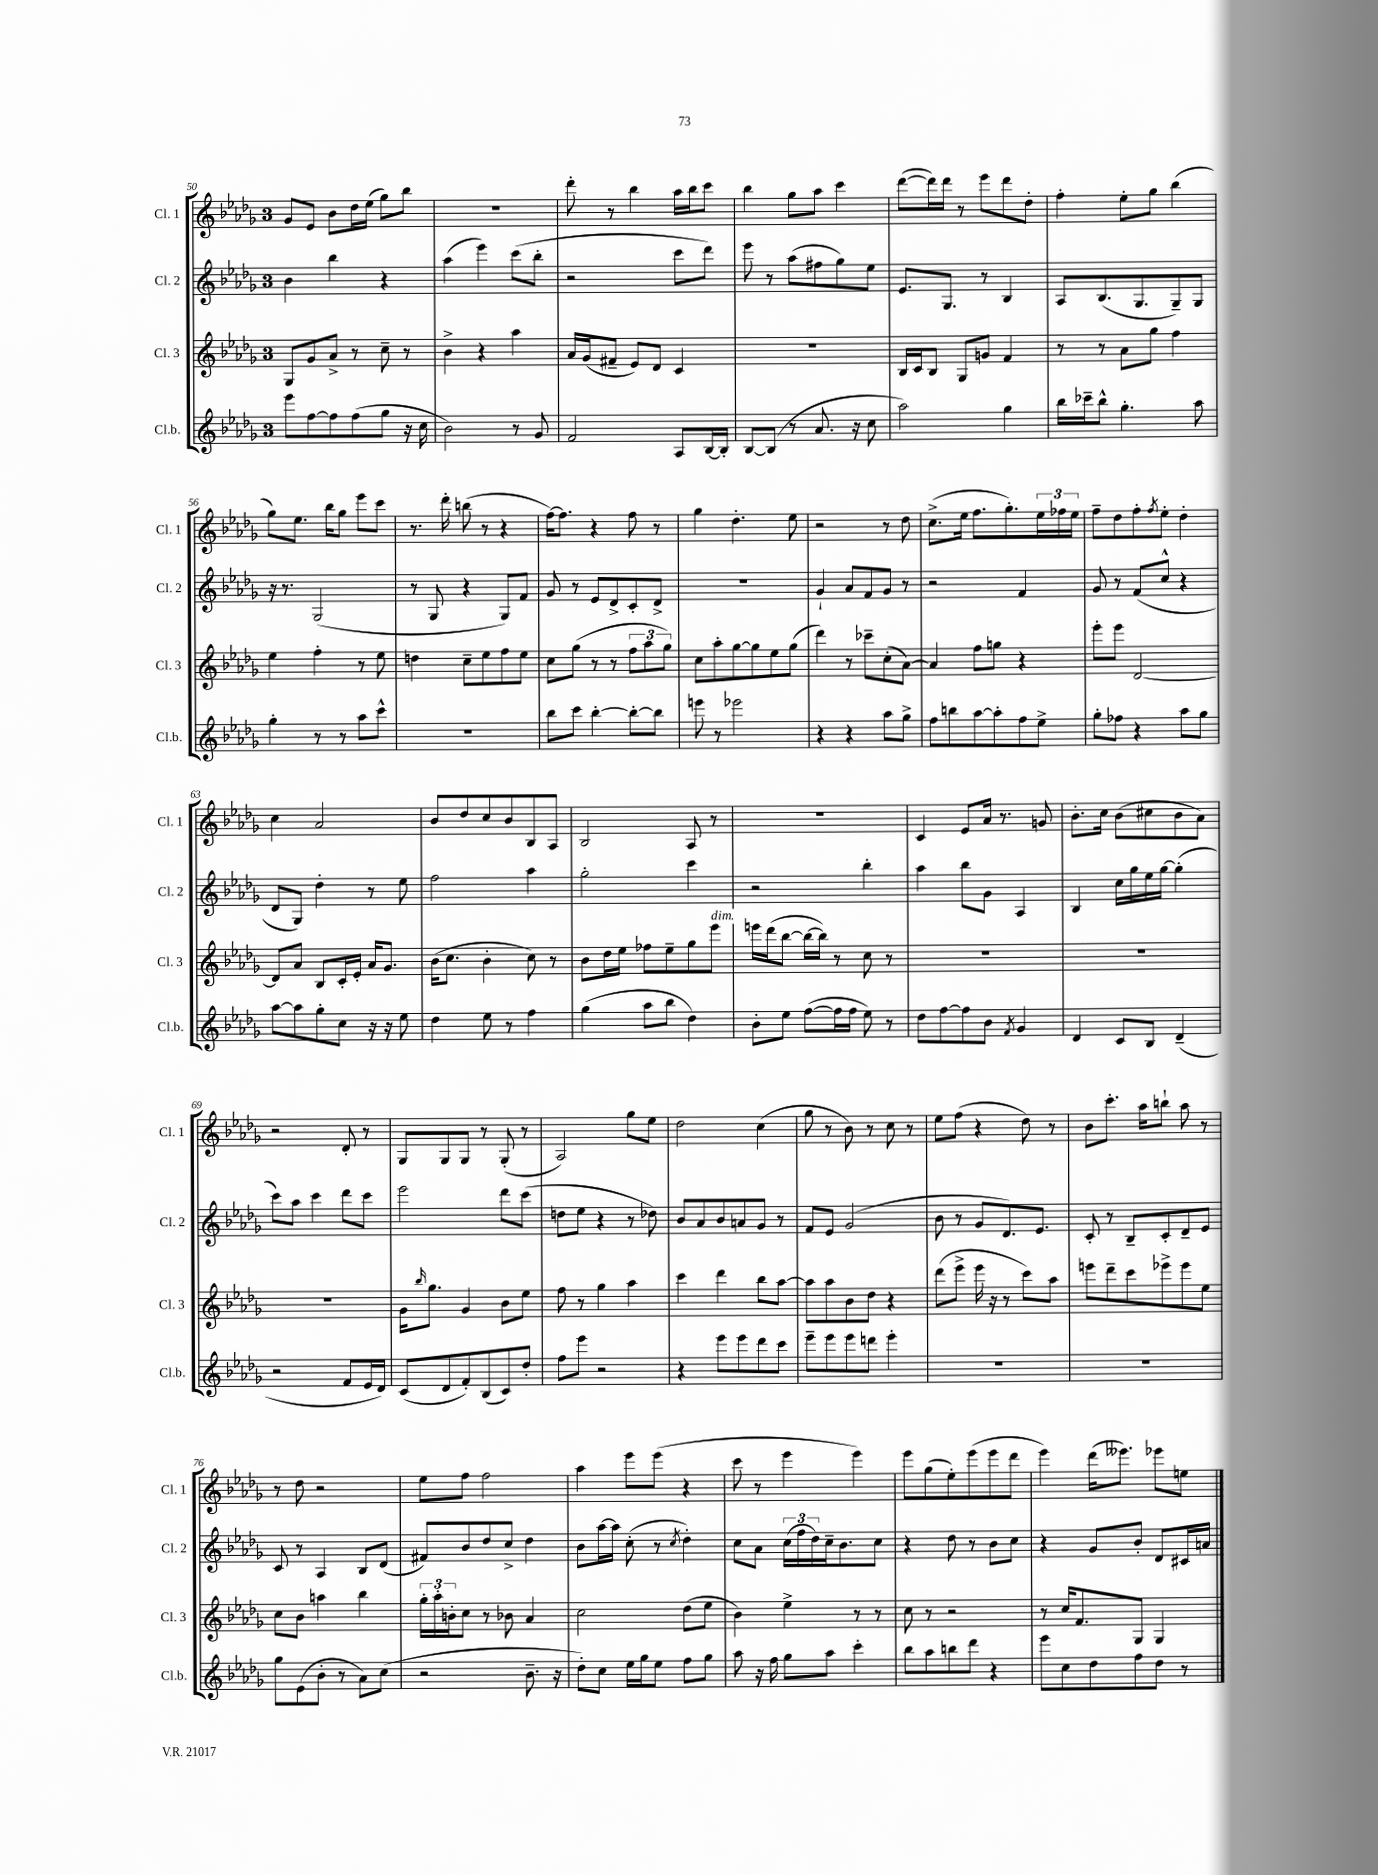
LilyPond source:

<<
\new StaffGroup <<
\new Staff = "s0" \with { instrumentName = "Cl. 1" shortInstrumentName = "Cl. 1" } {
    \clef treble \key des \major \once \override Staff.TimeSignature.style = #'single-digit \time 3/4
    ges'8 ees'8 bes'8 des''16 ees''16( ges''8) bes''8 |
    R2. |
    des'''8-. r8 bes''4 aes''16 bes''16 c'''8 |
    bes''4 ges''8 aes''8 c'''4 |
    des'''8~( des'''16) des'''16 r8 ees'''8 des'''8 des''8-. |
    f''4-. ees''8-. ges''8 bes''4( |
    ges''8) ees''8. bes''16 ges''8 ees'''8 c'''8 |
    r8. des'''16-. b''8( r8 r4 |
    f''16~) f''8. r4 f''8 r8 |
    ges''4 des''4.-. ees''8 |
    r2 r8 des''8 |
    c''8.->( ees''16 f''8. ges''8.-.) \tuplet 3/2 { ees''16 fes''16 ees''16 } |
    f''8-- des''8 f''8-. \acciaccatura { f''8 } ees''8-. des''4-. |
    c''4 aes'2 |
    bes'8 des''8 c''8 bes'8 bes8 aes8 |
    bes2 aes8 r8 |
    R2. |
    c'4 ees'8 aes'16 r8. g'8 |
    bes'8.-. c''16 bes'8( cis''8 bes'8 aes'8) |
    r2 des'8-. r8 |
    ges8 ges8 ges8 r8 ges8-.( r8 |
    aes2) ges''8 ees''8 |
    des''2 c''4( |
    ges''8 r8 bes'8) r8 c''8 r8 |
    ees''8 f''8( r4 des''8) r8 |
    bes'8 c'''8.-. aes''16 b''8-! aes''8 r8 |
    r8 des''8 r2 |
    ees''8 f''8 f''2 |
    aes''4 ees'''8 ees'''8( r4 |
    c'''8 r8 ees'''4 ees'''4) |
    ees'''8 ges''8( ees''8-.) ees'''8( ees'''8 des'''8 |
    ees'''4) des'''16( eeses'''8.) ees'''8 e''8 \bar "|." |
}
\new Staff = "s1" \with { instrumentName = "Cl. 2" shortInstrumentName = "Cl. 2" } {
    \clef treble \key des \major \once \override Staff.TimeSignature.style = #'single-digit \time 3/4
    bes'4 bes''4 r4 |
    aes''4( ees'''4) c'''8( bes''8-. |
    r2 c'''8 des'''8) |
    ees'''8 r8 aes''8( fis''8 ges''8) ees''8 |
    ees'8. ges8. r8 bes4 |
    aes8 bes8.( ges8. ges8--) ges8 |
    r16 r8. ges2( |
    r8 ges8 r4 ges8) f'8 |
    ges'8 r8 ees'8 des'8-> c'8-. des'8-> |
    R2. |
    ges'4-! aes'8 f'8 ges'8 r8 |
    r2 f'4 |
    ges'8 r8 f'8( c''8-^ r4 |
    des'8 ges8) des''4-. r8 ees''8 |
    f''2 aes''4 |
    ges''2-. c'''4 |
    r2 bes''4-. |
    aes''4 bes''8 ges'8 aes4 |
    bes4 c''16 ges''16 ees''16 ges''16~ ges''4-.( |
    c'''8) aes''8 c'''4 des'''8 c'''8 |
    ees'''2 des'''8 c'''8( |
    d''8 ees''8 r4 r8 des''8) |
    bes'8 aes'8 bes'8 a'8 ges'8 r8 |
    f'8 ees'8 ges'2( |
    bes'8 r8 ges'8 des'8.) ees'8. |
    c'8-. r8 bes8-- c'8-. des'8-- ees'8 |
    c'8 r8 aes4 bes8 des'8( |
    fis'8) bes'8 des''8 c''8-> des''4 |
    bes'8 aes''16~ aes''16 c''8-.( r8 \acciaccatura { c''8 } des''4-.) |
    c''8 aes'8 \tuplet 3/2 { c''16( f''16 des''16) } c''16-- bes'8. c''8 |
    r4 des''8 r8 bes'8 c''8 |
    r4 ges'8 bes'8-. des'8 cis'16 a'16 \bar "|." |
}
\new Staff = "s2" \with { instrumentName = "Cl. 3" shortInstrumentName = "Cl. 3" } {
    \clef treble \key des \major \once \override Staff.TimeSignature.style = #'single-digit \time 3/4
    ges8 ges'8 aes'8-> r8 c''8-- r8 |
    bes'4-> r4 aes''4 |
    aes'16 ges'16( fis'8-- ees'8) des'8 c'4 |
    R2. |
    bes16 c'16 bes8 ges8 g'8 f'4 |
    r8 r8 aes'8 ges''8 f''4 |
    ees''4 f''4-. r8 ees''8 |
    d''4 c''8-- ees''8 f''8 ees''8 |
    c''8 ges''8( r8 r8 \tuplet 3/2 { f''8 aes''8 ges''8) } |
    c''8 aes''8-. ges''8~ ges''8 ees''8 ges''8( |
    des'''4) r8 ces'''8-- c''8-.( aes'8~) |
    aes'4 f''8 g''8 r4 |
    ees'''8-. ees'''8 des'2~ |
    des'8 aes'8 bes8 c'16-. ees'16-. aes'16 ges'8. |
    bes'16( c''8. bes'4-. c''8) r8 |
    bes'8 des''16 ees''16 fes''8 ees''8-- ges''8 ees'''8^\markup { \italic "dim." } |
    e'''16 des'''16( bes''8~ bes''16~ bes''16) r8 c''8 r8 |
    R2. |
    R2. |
    R2. |
    ges'16 \grace { bes''16 } ges''8. ges'4 bes'8 ees''8 |
    f''8 r8 ges''4 aes''4 |
    c'''4 des'''4 bes''8 aes''8~ |
    aes''8 aes''8 bes'8 des''8 r4 |
    des'''8( ees'''8-> ees'''16 r16 r8 c'''8) aes''8 |
    e'''8 des'''8-- c'''8 ees'''8-> ees'''8 ees''8 |
    c''8 bes'8 a''4 bes''4 |
    \tuplet 3/2 { ges''16-. aes''16-. b'16-. } c''8 r8 bes'8 aes'4 |
    c''2 des''8( ees''8 |
    bes'4) ees''4-> r8 r8 |
    c''8 r8 r2 |
    r8 c''16 f'8. ges8 ges4 \bar "|." |
}
\new Staff = "s3" \with { instrumentName = "Cl.b." shortInstrumentName = "Cl.b." } {
    \clef treble \key des \major \once \override Staff.TimeSignature.style = #'single-digit \time 3/4
    ees'''8 f''8~ f''8 f''8( ges''8 r16 c''16 |
    bes'2) r8 ges'8 |
    f'2 aes8 bes16~ bes16-. |
    bes8~ bes8( r8 aes'8. r16 c''8 |
    aes''2) ges''4 |
    bes''16 ces'''16-- bes''8-^ ges''4.-. aes''8 |
    ges''4-. r8 r8 aes''8 c'''8-^ |
    R2. |
    bes''8 c'''8 bes''4~-. bes''8~-. bes''8 |
    e'''8 r8 ees'''2 |
    r4 r4 aes''8 ges''8-> |
    f''8 b''8 aes''8~ aes''8-. f''8 ees''8-> |
    ges''8-. fes''8 r4 aes''8 ges''8 |
    aes''8~ aes''8 ges''8-. c''8 r16 r16 ees''8 |
    des''4 ees''8 r8 f''4 |
    ges''4( aes''8 bes''8 des''4) |
    bes'8-. ees''8 f''8~( f''16 f''16 ees''8) r8 |
    des''8 f''8~ f''8 bes'8 \acciaccatura { f'8 } ges'4 |
    des'4 c'8 bes8 des'4--( |
    r2 f'8 ees'16 des'16) |
    c'8( des'8 f'8-.) bes8( c'8) des''8-. |
    f''8 ees'''8 r2 |
    r4 ees'''8 ees'''8 des'''8 c'''8 |
    ees'''8-- ees'''8 ees'''8 d'''8 ees'''4-. |
    R2. |
    R2. |
    ges''8 ees'8( bes'8-. r8 aes'8) c''8( |
    r2 bes'8.-- r16 |
    des''8-.) c''8 ees''16 ges''16 ees''8 f''8 ges''8 |
    aes''8 r16 f''16 ges''8 aes''8 c'''4-. |
    bes''8 aes''8 b''8 des'''8 r4 |
    ees'''8 c''8 des''8 f''8 des''8 r8 \bar "|." |
}
>>
>>
\layout { \context { \Score currentBarNumber = #50 } }
